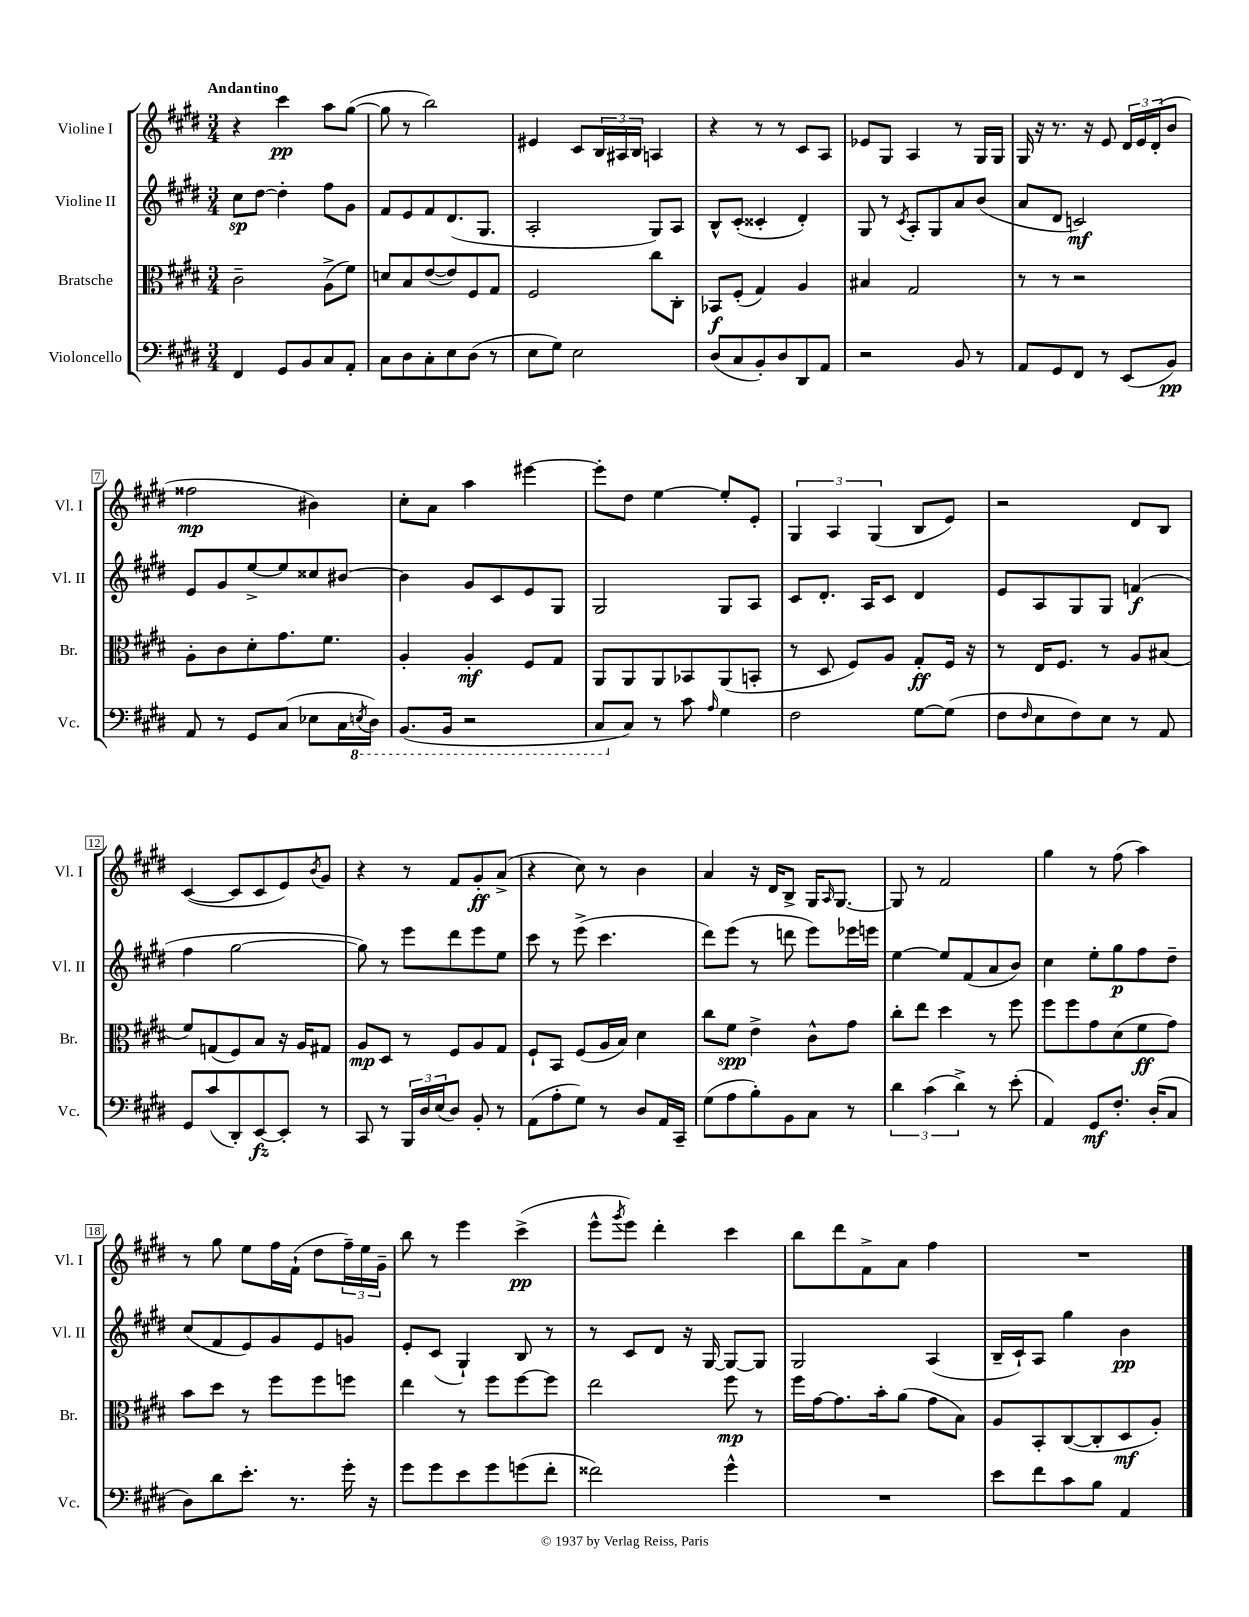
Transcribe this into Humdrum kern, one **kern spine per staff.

**kern	**kern	**kern	**kern
*staff4	*staff3	*staff2	*staff1
*clefF4	*clefC3	*clefG2	*clefG2
*k[f#c#g#d#]	*k[f#c#g#d#]	*k[f#c#g#d#]	*k[f#c#g#d#]
*M3/4	*M3/4	*M3/4	*M3/4
4FF#	2c#~	8cc#	4r
.	.	[8dd#	.
8GG#	.	4dd#']	4ccc#
8BB	.	.	.
8C#	(8A^	8ff#	8aa
8AA'	8f#)	8g#	([8gg#
=	=	=	=
8C#	8d	8f#	8gg#]
8D#	8B	8e	8r
8C#'	([8e	8f#	2bb)
8E	8e])	(8.d#	.
(8D#	8F#	.	.
.	.	8.G#	.
8r	8G#	.	.
=	=	=	=
8E	2F#	2A'	4e#
8G#)	.	.	.
2E	.	.	8c#
.	.	.	24B
.	.	.	24A#
.	.	.	24B
.	8cc#	8G#)	4A
.	8C#'	8A	.
=	=	=	=
(8D#	8BB-	8B^^	4r
8C#	(8F#'	(8c#'	.
8BB')	4G#)	4c##'	8r
8D#	.	.	8r
8DD#	4A	4d#')	8c#
8AA	.	.	8A
=	=	=	=
2r	4B#	8G#	8e-
.	.	8r	8G#
.	.	8qc#	.
.	2G#	8A'	4A
.	.	8G#	.
8BB	.	8a	8r
8r	.	(8b	16G#
.	.	.	16G#
=	=	=	=
8AA	8r	8a	16G#
.	.	.	16r
8GG#	8r	8d#	8.r
8FF#	2r	2c)	.
.	.	.	16r
8r	.	.	8e
(8EE	.	.	24d#
.	.	.	24e
.	.	.	(24d#'
8BB)	.	.	8b
=	=	=	=
8AA	8A'	8e	2ff##
8r	8c#	8g#	.
8GG#	8d#'	[8ee^	.
(8C#	8.g#	8ee]	.
8E-	.	8cc##	4b#)
.	8.f#	.	.
16C#	.	[8b#	.
8qEE	.	.	.
16DD#)	.	.	.
=	=	=	=
(8.BBB	4A'	4b#]	8cc#'
.	.	.	8a
16BBB	.	.	.
2r	4A'	8g#	4aa
.	.	8c#	.
.	8F#	8e	[4eee#
.	8G#	8G#	.
=	=	=	=
8CC#	8AA	2G#	8eee#']
8C#)	8AA	.	8dd#
8r	8AA	.	[4ee
8c#	8BB-	.	.
16qqA	.	.	.
4G#	(8AA	8G#	8ee']
.	8BB'	8A	8e'
=	=	=	=
2F#	8r	8c#	6G#
.	8D#	8.d#'	.
.	.	.	6A
.	8F#)	.	.
.	.	16A	.
.	.	.	(6G#
.	8A	8c#	.
[8G#	8G#'	4d#	8B
(8G#]	16F#	.	8e)
.	16r	.	.
=	=	=	=
8F#	8r	8e	2r
16qqF#	.	.	.
8E	16E	8A	.
.	8.F#	.	.
8F#)	.	8G#	.
8E	8r	8G#	.
8r	8A	(4f	8d#
8AA	(8B#	.	8B
=	=	=	=
8GG#	8f#)	4ff#	([4c#
(8c#	(8G	.	.
8DD#')	8F#)	[2gg#	8c#]
[8EE	8B	.	8c#
8EE']	16r	.	8e)
.	16A	.	.
.	.	.	8qb
8r	8G#	.	8g#
=	=	=	=
8CC#	8A	8gg#])	4r
8r	8D#	8r	.
24BBB	8r	8eee	8r
24D#	.	.	.
(24E	.	.	.
8D#)	8F#	8ddd#	8f#
8BB'	8A	8eee	8g#'
8r	8G#	8ee	(8a^
=	=	=	=
(8AA	8F#`	8ccc#	4r
8A'	8BB	8r	.
8G#)	(8F#	(8eee^	8cc#)
8r	16A	4.ccc#	8r
.	16B)	.	.
8D#	4d#	.	4b
16AA	.	.	.
16CC#~	.	.	.
=	=	=	=
(8G#	8cc#	8ddd#)	4a
8A	8f#	(8eee	.
8B')	4e^	8r	16r
.	.	.	16d#
8BB	.	8ddd	8B^
8C#	8c#^^	8eee)	16G#
.	.	.	16qqA
.	.	.	[8.G#
8r	8g#	16eee-	.
.	.	16eee	.
=	=	=	=
6d#	8cc#'	[4ee	8G#]
.	8ee	.	8r
(6c#	.	.	.
.	4dd#	8ee]	2f#
6d#^)	.	.	.
.	.	(8f#	.
8r	8r	8a	.
(8e'	8ff#	8b)	.
=	=	=	=
4AA)	8ff#	4cc#	4gg#
.	8ff#	.	.
8GG#	8g#	8ee'	8r
8.F#'	(8d#	8gg#	(8ff#
.	8f#	8ff#	4aa)
(16D#'	.	.	.
8C#	8g#)	8dd#~	.
=	=	=	=
8D#)	8b	(8cc#	8r
8d#	8dd#	8f#	8gg#
8.e'	8r	8e)	8ee
.	8ff#	8g#	16ff#
8.r	.	.	(16f#`
.	8ff#	8e	8dd#
16g#'	8ff	8g	24ff#~)
.	.	.	24ee
16r	.	.	.
.	.	.	24g#~
=	=	=	=
8g#	4ee	8e'	8bb
8g#	.	(8c#	8r
8e	8r	4G#`)	4eee
8g#	8ff#	.	.
(8g	[8ff#	8B	(4ccc#^
8f#'	8ff#]	8r	.
=	=	=	=
2f##)	2ee	8r	8eee^^
.	.	.	8qggg#
.	.	8c#	8eee)
.	.	8d#	4ddd#'
.	.	16r	.
.	.	[16G#	.
4g#^^	8ff#	8G#_	4ccc#
.	8r	8G#]	.
=	=	=	=
2.r	16ff#	2G#	8bb
.	[16g#	.	.
.	8.g#]	.	8ddd#
.	.	.	8f#^
.	16b'	.	.
.	(8a	.	8a
.	8g#	(4A	4ff#
.	8B)	.	.
=	=	=	=
8e	8A	16B~	2.r
.	.	16c#`)	.
8f#	8BB'	8A	.
8c#	([8C#	4gg#	.
8B	8C#']	.	.
4AA	8D#	4b	.
.	8A')	.	.
==	==	==	==
*-	*-	*-	*-
